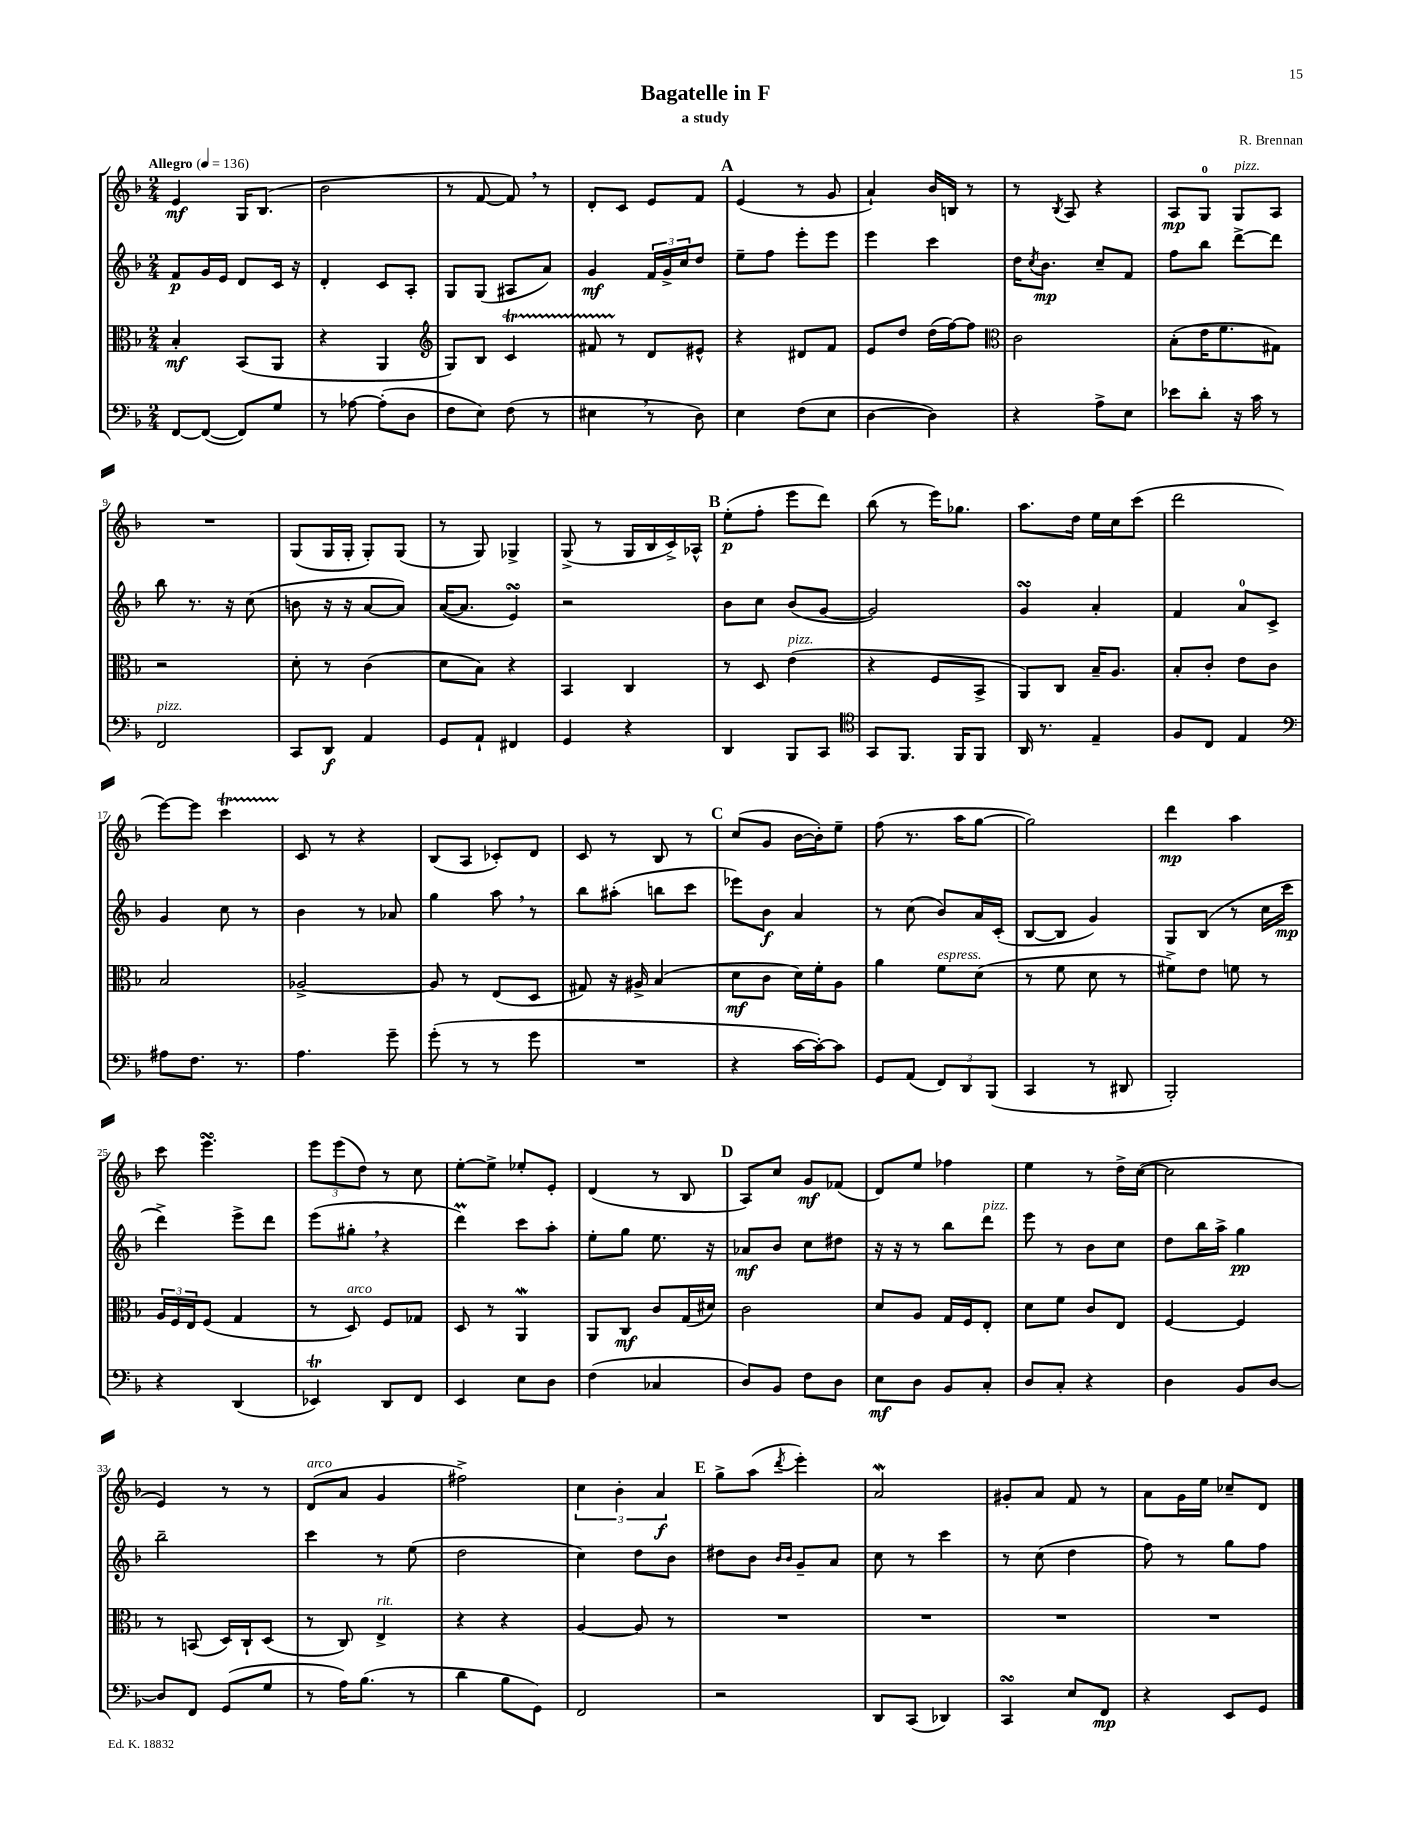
\header { title = "Bagatelle in F" composer = "R. Brennan" subtitle = "a study" }
<<
\new StaffGroup <<
\new Staff = "s0" {
    \clef treble \key f \major \numericTimeSignature \time 2/4 \tempo "Allegro" 4 = 136
    e'4\mf g16 bes8.( |
    bes'2 |
    r8 f'8~ f'8) \breathe r8 |
    d'8-. c'8 e'8 f'8 |
    \mark \markup { \bold "A" } e'4( r8 g'8 |
    a'4-!) bes'16 b16 r8 |
    r8 \acciaccatura { bes8 } a8 r4 |
    a8\mp g8-0 g8^\markup { \italic "pizz." } a8 |
    R2 |
    g8( g16 g16-. g8-.) g8( |
    r8 g8) ges4-> |
    g8->( r8 g16 bes16 c'16->) aes16-^ |
    \mark \markup { \bold "B" } e''8-.\p( f''8-. e'''8 d'''8) |
    bes''8( r8 e'''16) ges''8. |
    a''8. d''16 e''16 c''16 c'''8( |
    d'''2 |
    e'''8~) e'''8 c'''4\startTrillSpan |
    c'8\stopTrillSpan r8 r4 |
    bes8( a8 ces'8-.) d'8 |
    c'8 r8 bes8 r8 |
    \mark \markup { \bold "C" } c''8( g'8 bes'16~ bes'16-.) e''8-- |
    f''8( r8. a''16 g''8~ |
    g''2) |
    d'''4\mp a''4 |
    c'''8 e'''4.\turn |
    \tuplet 3/2 { e'''8 e'''8( d''8) } r8 c''8 |
    e''8~-. e''8-> ees''8-. e'8-. |
    d'4( r8 bes8 |
    \mark \markup { \bold "D" } a8) c''8 g'8\mf fes'8( |
    d'8) e''8 fes''4 |
    e''4 r8 d''16-> c''16~( |
    c''2 |
    e'4) r8 r8 |
    d'8^\markup { \italic "arco" }( a'8 g'4 |
    fis''2->) |
    \tuplet 3/2 { c''4 bes'4-. a'4\f } |
    \mark \markup { \bold "E" } g''8-> a''8( \acciaccatura { d'''8 } e'''4-.) |
    a'2\mordent |
    gis'8-. a'8 f'8 r8 |
    a'8 g'16 e''16 ces''8-- d'8 \bar "|." |
}
\new Staff = "s1" {
    \clef treble \key f \major \numericTimeSignature \time 2/4
    f'8\p g'16 e'16 d'8 c'16 r16 |
    d'4-. c'8 a8-. |
    g8 g8( ais8 a'8) |
    g'4\mf \tuplet 3/2 { f'16 g'16-> c''16 } d''8 |
    \mark \markup { \bold "A" } e''8-- f''8 e'''8-. e'''8 |
    e'''4 c'''4 |
    d''16 \acciaccatura { c''8 } bes'8.\mp c''8-- f'8 |
    f''8 bes''8 d'''8~-> d'''8 |
    bes''8 r8. r16 c''8( |
    b'8 r16 r16 a'8~ a'8) |
    a'16~( a'8. e'4\turn) |
    r2 |
    \mark \markup { \bold "B" } bes'8 c''8 bes'8( g'8~ |
    g'2) |
    g'4\turn a'4-. |
    f'4 a'8-0 c'8-> |
    g'4 c''8 r8 |
    bes'4 r8 aes'8 |
    g''4 a''8 \breathe r8 |
    bes''8 ais''8-.( b''8 c'''8 |
    \mark \markup { \bold "C" } ees'''8) bes'8\f a'4 |
    r8 c''8( bes'8) a'16 c'16-.( |
    bes8~ bes8 g'4) |
    g8 bes8( r8 c''16 c'''16\mp |
    d'''4->) e'''8-> d'''8 |
    e'''8( gis''8-. \breathe r4 |
    d'''4\prall) c'''8 a''8-. |
    e''8-. g''8 e''8. r16 |
    \mark \markup { \bold "D" } aes'8\mf bes'8 c''8 dis''8 |
    r16 r16 r8 bes''8 d'''8^\markup { \italic "pizz." } |
    e'''8 r8 bes'8 c''8 |
    d''8 bes''16 a''16-> g''4\pp |
    bes''2-- |
    c'''4 r8 e''8( |
    d''2 |
    c''4) d''8 bes'8 |
    \mark \markup { \bold "E" } dis''8 bes'8 \grace { bes'16 bes'16 } g'8-- a'8 |
    c''8 r8 c'''4 |
    r8 c''8( d''4 |
    f''8) r8 g''8 f''8 \bar "|." |
}
\new Staff = "s2" {
    \clef alto \key f \major \numericTimeSignature \time 2/4
    bes4-.\mf bes,8( a,8 |
    r4 a,4 |
    \clef treble g8) bes8 c'4\startTrillSpan |
    fis'8 r8\stopTrillSpan d'8 eis'8-^ |
    \mark \markup { \bold "A" } r4 dis'8 f'8 |
    e'8 d''8 d''16( f''16~) f''8 |
    \clef alto c'2 |
    bes8-.( e'16 f'8. gis8) |
    r2 |
    d'8-. r8 c'4( |
    d'8 bes8) r4 |
    bes,4 c4 |
    \mark \markup { \bold "B" } r8 d8 e'4^\markup { \italic "pizz." }( |
    r4 f8 bes,8-> |
    a,8) c8 bes16-- a8. |
    bes8-. c'8-. e'8 c'8 |
    bes2 |
    aes2~-> |
    aes8 r8 e8( d8 |
    gis8) r16 ais16-> bes4( |
    \mark \markup { \bold "C" } d'8\mf c'8 d'16) f'16-. a8 |
    a'4 f'8^\markup { \italic "espress." } d'8( |
    r8 f'8 d'8 r8 |
    fis'8->) e'8 f'8 r8 |
    \tuplet 3/2 { a16 f16 e16 } f8( g4 |
    r8 d8^\markup { \italic "arco" }) f8 ges8 |
    d8 r8 a,4\mordent |
    a,8 c8\mf c'8 g16( dis'16) |
    \mark \markup { \bold "D" } c'2 |
    d'8 a8 g16 f16 e8-. |
    d'8 f'8 c'8 e8 |
    f4~ f4 |
    r8 b,8( d16) c16-! d8( |
    r8 c8) e4->^\markup { \italic "rit." } |
    r4 r4 |
    a4~ a8 r8 |
    \mark \markup { \bold "E" } R2 |
    R2 |
    R2 |
    R2 \bar "|." |
}
\new Staff = "s3" {
    \clef bass \key f \major \numericTimeSignature \time 2/4
    f,8~ f,8~( f,8) g8 |
    r8 aes8~ aes8-.( d8 |
    f8 e8) f8( r8 |
    eis4 \breathe r8 d8) |
    \mark \markup { \bold "A" } e4 f8( e8 |
    d4~ d4) |
    r4 a8-> e8 |
    ees'8 d'8-. r16 c'16 r8 |
    f,2^\markup { \italic "pizz." } |
    c,8 d,8\f a,4 |
    g,8 a,8-! fis,4 |
    g,4 r4 |
    \mark \markup { \bold "B" } d,4 bes,,8 c,8 |
    \clef tenor g,8 f,8. f,16 f,8 |
    a,16 r8. e4-- |
    f8 c8 e4 |
    \clef bass ais8 f8. r8. |
    a4. g'8-- |
    g'8-.( r8 r8 g'8 |
    R2 |
    \mark \markup { \bold "C" } r4 c'16~ c'16~-.) c'8 |
    g,8 a,8( \tuplet 3/2 { f,8) d,8 bes,,8( } |
    c,4 r8 dis,8 |
    bes,,2-.) |
    r4 d,4( |
    ees,4\trill) d,8 f,8 |
    e,4 e8 d8 |
    f4( ces4 |
    \mark \markup { \bold "D" } d8) bes,8 f8 d8 |
    e8\mf d8 bes,8 c8-. |
    d8 c8-. r4 |
    d4 bes,8 d8~ |
    d8 f,8 g,8( g8 |
    r8 a16) bes8.( r8 |
    d'4 bes8 g,8) |
    f,2 |
    \mark \markup { \bold "E" } r2 |
    d,8 c,8( des,4) |
    c,4\turn e8 f,8\mp |
    r4 e,8 g,8 \bar "|." |
}
>>
>>
